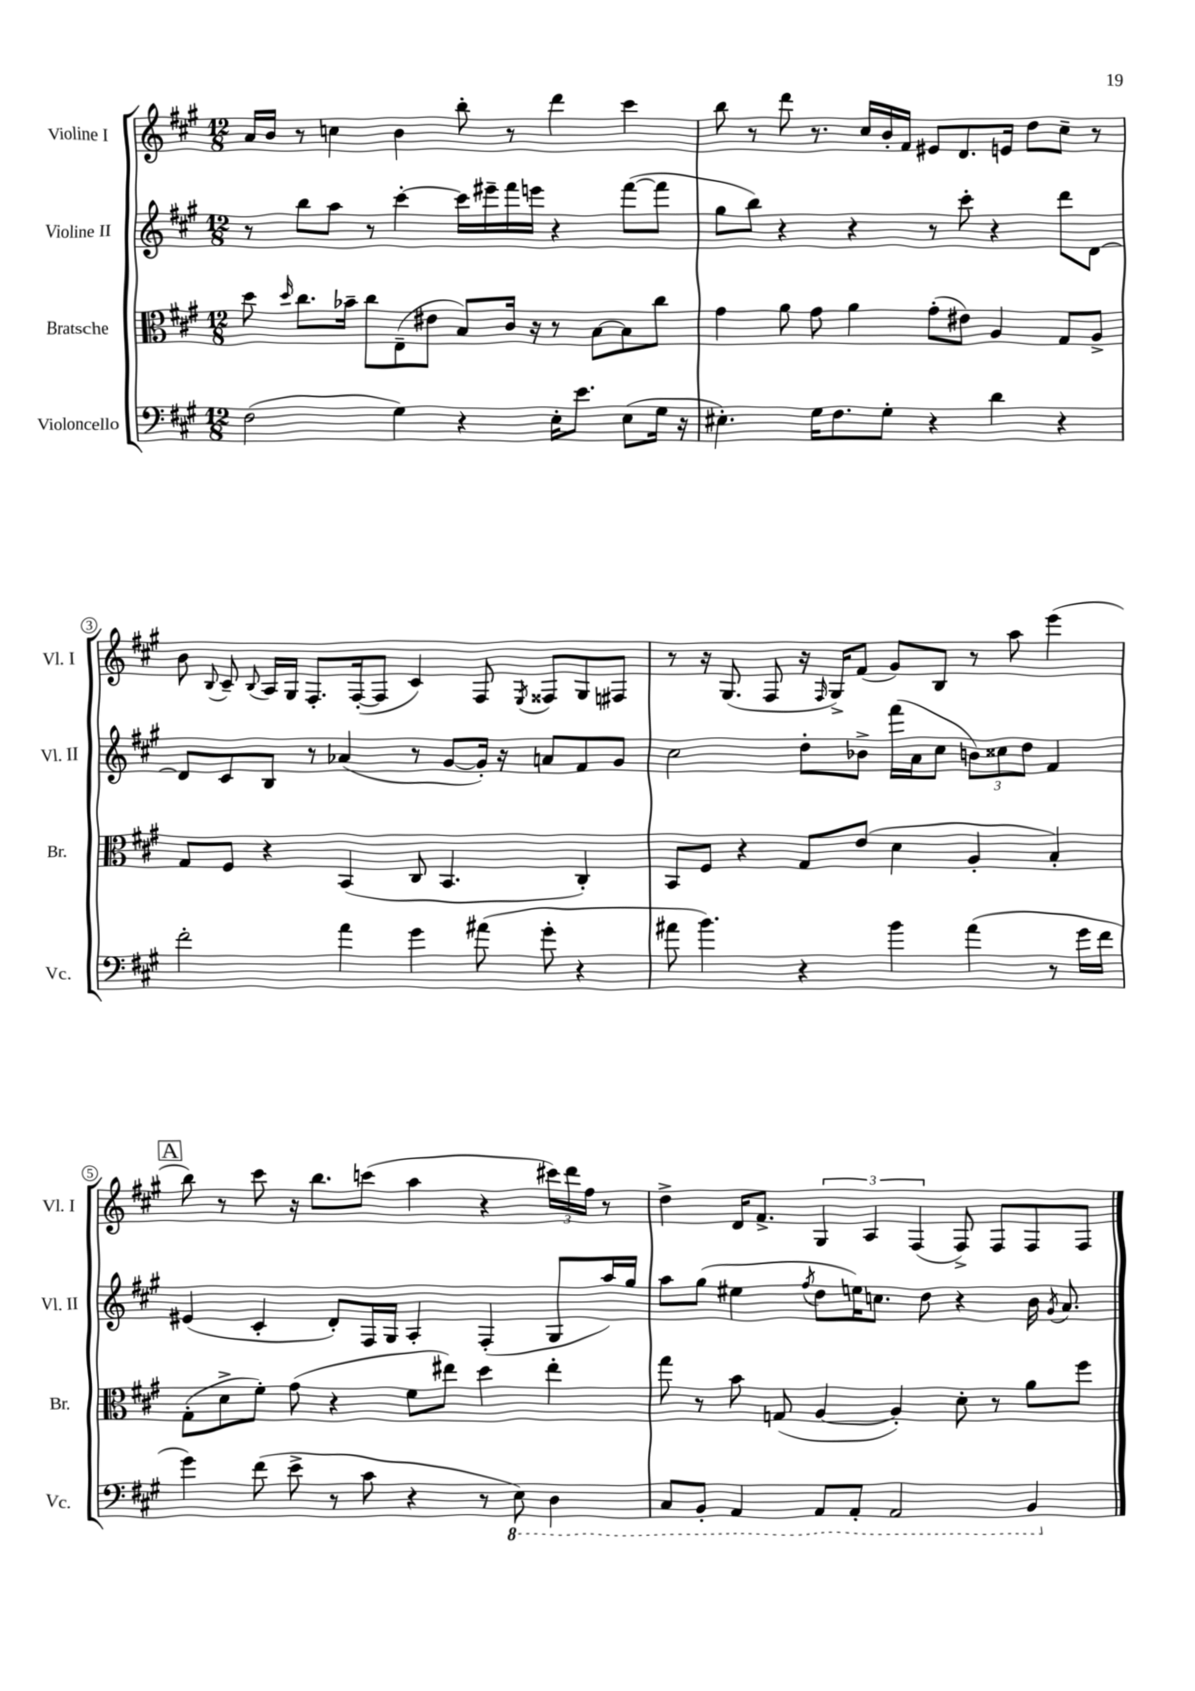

**kern	**kern	**kern	**kern
*part4	*part3	*part2	*part1
*staff4	*staff3	*staff2	*staff1
*I"Violoncello	*I"Bratsche	*I"Violine II	*I"Violine I
*I'Vc.	*I'Br.	*I'Vl. II	*I'Vl. I
*clefF4	*clefC3	*clefG2	*clefG2
*k[f#c#g#]	*k[f#c#g#]	*k[f#c#g#]	*k[f#c#g#]
*M12/8	*M12/8	*M12/8	*M12/8
=1	=1	=1	=1
(2F#\	8dd\	8r	16a/LL
.	.	.	16b/JJ
.	16qqdd/	.	.
.	8.cc#\L	8bb\L	8r
.	.	8aa\J	4ccn\
.	16b-X~\Jk	.	.
.	8cc#\L	8r	.
4G#\)	(8E~\	[4ccc#'\	4b\
.	8e#X\J	.	.
4r	8B/L)	16ccc#\LL]	8bb'\
.	.	16eee#X~\	.
.	16c#/Jk	16fff#\	8r
.	16r	16eeen\JJ	.
16E'\KL	8r	4r	4ddd\
8.e\J	.	.	.
.	[8B\L	.	.
(8E\L	8B\]	([8fff#\L	4ccc#\
16G#\Jk	8cc#\J	8fff#\J]	.
16r	.	.	.
=2	=2	=2	=2
4.E#X'\)	4g#\	8gg#\L	8bb\
.	.	8bb\J)	8r
.	8a\	4r	8ddd\
16G#\KL	8g#\	.	8.r
8.F#\	.	.	.
.	4a\	4r	.
.	.	.	16cc#/LL
8G#'\J	.	.	16b'/
.	.	.	16f#/JJ
4r	(8g#'\L	8r	8e#X/L
.	8e#X\J)	8ccc#'\	8.d/
4d\	4A/	4r	.
.	.	.	16en/Jk
.	.	.	8dd\L
4r	8G#/L	8ddd\L	8cc#~\J
.	8A^/J	[8d\J	8r
!!LO:LB:g=z
=3	=3	=3	=3
2f#'\	8G#/L	8d/L]	8b\
.	.	.	8qqB/
.	8F#/J	8c#/	8c#~/
.	.	.	8qqB/
.	4r	8B/J	16A/LL
.	.	.	16G#/JJ
.	.	8r	8.F#'/L
4a\	(4BB/	(4a-X/	.
.	.	.	([16F#'/k
.	.	.	8F#/J]
4g#\	8C#/	8r	4c#/)
.	4.BB/	[8g#/L	.
(8a#X\	.	16g#'/Jk])	8F#/
.	.	16r	.
.	.	.	8qE/
8g#'\	.	8an/L	8F##X/L
4r	4C#'/)	8f#/	8G#/
.	.	8g#/J	8F#X/J
=4	=4	=4	=4
8a#X\	8BB/L	2cc#\	8r
4.b\)	8F#/J	.	16r
.	.	.	(8.G#/
.	4r	.	.
.	.	.	8F#/
4r	8G#/L	8dd'\L	16r
.	.	.	16qqF#/
.	.	.	16G#^/KL)
.	(8e/J	8b-X^\J	(8f#/J
4b\	4d\	(16fff#\LL	8g#/L)
.	.	16a\J	.
.	.	8cc#\J	8B/J
(4a#\	4A'/	12bn\L)	8r
.	.	12cc##X\	.
.	.	.	8aa\
.	.	12dd\J	.
8r	4B'/)	4f#/	(4eee\
16g#\LL	.	.	.
16f#\JJ	.	.	.
!!LO:LB:g=z
!!LO:REH:place=s1:t=A
=5	=5	=5	=5
4g#\)	(8G#'\L	(4e#X/	8bb\)
.	8d^\	.	8r
(8f#\	8f#'\J)	4c#'/	8ccc#\
8e^\	(8g#\	.	16r
.	.	.	8.bb\L
8r	4r	8d'/L)	.
8c#\	.	16F#/L	(8cccn\J
.	.	16G#/JJ	.
4r	8f#\L	4A'/	4aa\
.	8ee#X\J)	.	.
8r	4dd\	(4F#'/	4r
*8ba	*	*	*
8EE\)	.	.	.
4DD\	4ee#'\	8G#/L	24ccc#X\LL)
.	.	.	24ddd\
.	.	.	24ff#\JJ
.	.	16aa/L)	8r
.	.	16gg#/JJ	.
=6	=6	=6	=6
8CC#/L	8gg#\	8aa\L	4dd^\
8BBB'/J	8r	(8gg#\J	.
4AAA/	8b\	4ee#X\	16d/KL
.	.	.	8.f#^/J
.	(8Gn/	.	.
.	.	8qff#/	.
8AAA/L	[4A/	8dd\L	6G#/
8AAA'/J	.	16een\K)	.
.	.	.	6A/
.	.	8.ccn\J	.
2AAA/	4A'/])	.	.
.	.	.	(6F#/
.	.	8dd\	.
.	8d'\	4r	8F#^/)
.	8r	.	8F#/L
4BBB/	8a\L	16b\	8F#/
.	.	8qg#/	.
.	.	8.a/	.
.	8ff#\J	.	8F#/J
*X8ba	*	*	*
==	==	==	==
*-	*-	*-	*-
